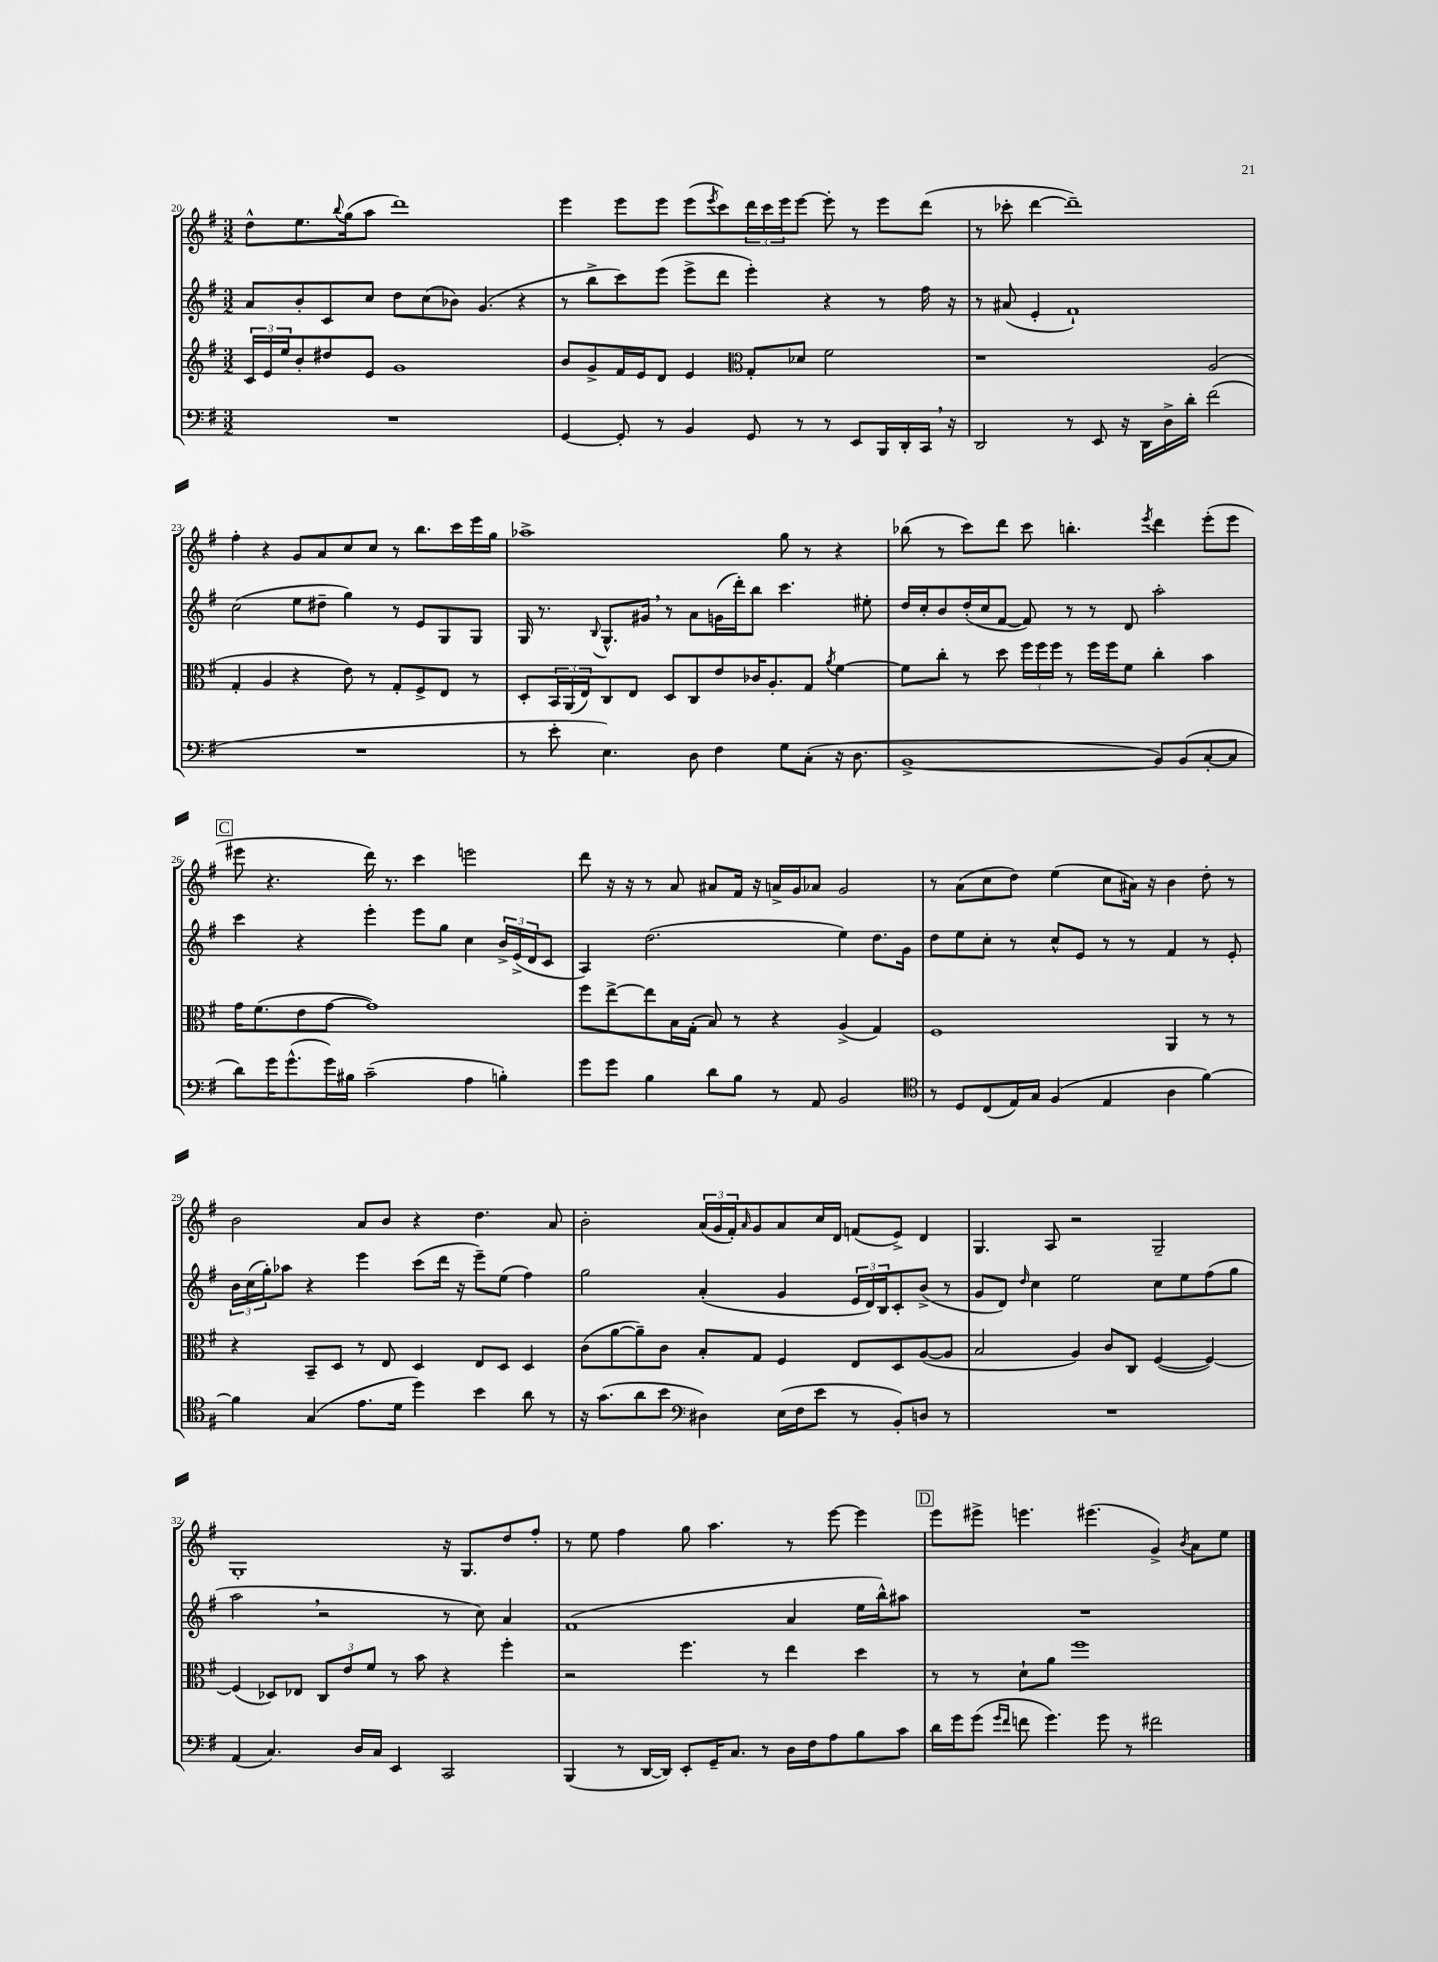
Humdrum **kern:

**kern	**kern	**kern	**kern
*staff4	*staff3	*staff2	*staff1
*clefF4	*clefG2	*clefG2	*clefG2
*k[f#]	*k[f#]	*k[f#]	*k[f#]
*M3/2	*M3/2	*M3/2	*M3/2
1.r	24c/LL	8a/L	8dd^^\L
.	24e/	.	.
.	24ee/J	.	.
.	8b'/	8b'/	8.ee\
.	8dd#/	8c/	.
.	.	.	8qqbb/
.	.	.	(16gg\k
.	8e/J	8cc/J	8aa\J
.	1g	8dd\L	1ddd)
.	.	(8cc\	.
.	.	8b-\J)	.
.	.	(4.g/	.
.	.	4r	.
=	=	=	=
[4GG/	8b/L	8r	4eee\
.	8g^/	8bb^\L	.
8GG'/]	16f#/L	8ccc\)	8eee\L
.	16e/J	.	.
8r	8d/J	(8eee\J	8eee\J
4BB/	4e/	8eee^\L	(8eee\L
.	.	.	8qeee/
.	.	8ddd\J	8ccc\)
*	*clefC3	*	*
8GG/	8G'/L	4eee'\)	24ddd\L
.	.	.	24ccc\
.	.	.	24eee\J
8r	8d-/J	.	[8eee\J
8r	2f#\	4r	8eee'\]
8EE/L	.	.	8r
16BBB/L	.	8r	8eee\L
16DD'/	.	.	.
16CC/JJ	.	16ff#\	(8ddd\J
16r	.	16r	.
=	=	=	=
2DD/	1r	8r	8r
.	.	(8a#/	8ccc-'\
.	.	4e'/	[4ddd\
8r	.	1f#`)	1ddd~])
8EE/	.	.	.
16r	.	.	.
16DD\LL	.	.	.
16D^\	.	.	.
16d'\JJ	.	.	.
(2f#\	(2A/	.	.
=	=	=	=
1.r	4G'/	(2cc\	4ff#'\
.	4A/	.	4r
.	4r	8ee\L	8g/L
.	.	8dd#~\J	8a/
.	8e\)	4gg\)	8cc/
.	8r	.	8cc/J
.	8G'/L	8r	8r
.	8F#^/	8e/L	8.bb\L
.	8E/J	8G/	.
.	.	.	16ccc\L
.	8r	8G/J	16eee\
.	.	.	16gg\JJ
=	=	=	=
8r	8D'/L	16G/	1aa-^
.	.	8.r	.
8e'\	24BB/L	.	.
.	(24AA/	.	.
.	24E/J)	.	.
.	.	8qqB/	.
4.E\)	8C/	8.G^^/L	.
.	8E/J	.	.
.	.	16g#/Jk	.
.	8D/L	8r	.
8D\	8C/	8a\L	.
4F#\	8e/	(16g\L	.
.	.	16ddd'\J)	.
.	16c-/K	8bb\J	.
.	8.A'/	.	.
8G\L	.	4.ccc\	8gg\
(8C'\J	8G/J	.	8r
.	8qa/	.	.
16r	[4f#\	.	4r
8.D\	.	.	.
.	.	8ee#'\	.
=	=	=	=
[1BB^	8f#\]L	16dd/LL	(8bb-\
.	.	16cc'/J	.
.	8cc'\J	8b/	8r
.	8r	(16dd'/L	8ccc\L)
.	.	16cc/J	.
.	8dd\	[8f#/J	8ddd\J
.	24ff#\LL	8f#/])	8ccc\
.	24ff#\	.	.
.	24ff#\JJ	.	.
.	8r	8r	4.bb'\
.	16ff#\LL	8r	.
.	16ff#\J	.	.
.	8f#\J	8d/	.
.	.	.	8qeee/
8BB/]L)	4cc'\	2aa'\	4ddd\
(8BB/	.	.	.
[8C'/	4b\	.	(8eee'\L
8C/]J	.	.	8eee\J
=	=	=	=
8d\L)	16g\LK	4ccc\	8eee#\
.	(8.f#\	.	.
16g\K	.	.	4.r
(8.g^^\	.	.	.
.	8e\	4r	.
16g\L)	[8g\J	.	.
16B#\JJ	.	.	.
(2c~\	1g])	4eee'\	16ddd\)
.	.	.	8.r
.	.	8eee\L	4ccc\
.	.	8gg\J	.
4A\	.	4cc\	2eee\
4B'\)	.	24b^/LL	.
.	.	(24e^/	.
.	.	24d/J	.
.	.	8c/J	.
=	=	=	=
8g\L	8ff#\L	4A/)	8ddd\
8g\J	[8ee^\	.	16r
.	.	.	16r
4B\	8ee\]	(2.dd\	8r
.	16B\L	.	8a/
.	(16G'\JJ	.	.
8d\L	8B/)	.	8a#/L
8B\J	8r	.	16f#/Jk
.	.	.	16r
8r	4r	.	16a^/LL
.	.	.	16g/J
8AA/	.	.	8a-/J
2BB/	(4A^/	4ee\)	2g/
.	4G/)	8.dd\L	.
.	.	16g\Jk	.
=	=	=	=
*clefC4	*	*	*
8r	1F#	8dd\L	8r
8D/L	.	8ee\	(8a\L
(8C/	.	8cc'\J	8cc\
16E/L)	.	8r	8dd\J)
16G/JJ	.	.	.
(4F#/	.	8cc^^/L	(4ee\
.	.	8e/J	.
4E/	.	8r	8cc\L
.	.	8r	16a#\Jk)
.	.	.	16r
4A\	4AA/	4f#/	4b\
[4f#\)	8r	8r	8dd'\
.	8r	8e'/	8r
=	=	=	=
4f#\]	4r	24b\LL	2b\
.	.	(24cc\	.
.	.	24gg'\J)	.
.	.	8aa-\J	.
(4G/	8BB~/L	4r	.
.	8D/J	.	.
8.e\L	8r	4eee\	8a/L
.	8E/	.	8b/J
16d\Jk	.	.	.
4dd\)	4D/	(8ccc\L	4r
.	.	16ddd\Jk	.
.	.	16r	.
4b\	8E/L	8eee~\L)	4.dd\
.	8D/J	(8ee\J	.
8a\	4D/	4ff#\)	.
8r	.	.	8a/
=	=	=	=
16r	(8c\L	2gg\	2b'\
(8.g\L	.	.	.
.	[8a\	.	.
8a\	8a~\])	.	.
8b\J	8c\J	.	.
*clefF4	*	*	*
4D#\)	8B'/L	(4a'/	(24a/LL
.	.	.	24g/
.	.	.	24f#'/J)
.	.	.	16qqa/
.	8G/J	.	8g/
(16E\LL	4F#/	4g/	8a/
16F#\J	.	.	.
8e\J	.	.	16cc/L
.	.	.	16d/JJ
8r	8E/L	24e/LL	(8f/L
.	.	24d/)	.
.	.	24B/J	.
8BB'/L)	8D/	8c'/	8e^/J)
8D/J	([8A/	(8b^/J	4d/
8r	8A/]J	8r	.
=	=	=	=
1.r	2B/	8g/L	4.G/
.	.	8d/J)	.
.	.	16qqdd/	.
.	.	4cc\	.
.	.	.	8A/
.	4A/)	2ee\	2r
.	8c/L	.	.
.	8C/J	.	.
.	([4F#/	8cc\L	2G~/
.	.	8ee\	.
.	4F#/_)	(8ff#\	.
.	.	8gg\J	.
=	=	=	=
(4AA/	(4F#/]	2aa\	1G'
4.C/)	8D-/L)	.	.
.	8E-/J	.	.
.	12C/L	2r	.
.	12e/	.	.
16D/LL	.	.	.
.	12f#/J	.	.
16C/JJ	.	.	.
4EE/	8r	.	.
.	8b\	.	.
2CC/	4r	8r	16r
.	.	.	8.G/L
.	.	8cc\)	.
.	4ff#'\	4a/	8dd/
.	.	.	8ff#'/J
=	=	=	=
(4BBB/	2r	(1f#	8r
.	.	.	8ee\
8r	.	.	4ff#\
[16DD/LL	.	.	.
16DD/]JJ)	.	.	.
8EE'/L	4.ff#\	.	8gg\
16GG~/K	.	.	4.aa\
8.C/J	.	.	.
8r	8r	.	.
16D\LL	4ee\	4a/	8r
16F#\J	.	.	.
8A\	.	.	[8eee\
8B\	4dd\	16ee\LL	4eee\]
.	.	16bb^^\J)	.
8c\J	.	8aa#\J	.
=	=	=	=
16d\LL	8r	1.r	8eee\L
16g\J	.	.	.
(8g\J	8r	.	8eee#^\J
16qqg/LL	.	.	.
16qqf#/JJ	.	.	.
8f\	8d`\L	.	4.eee\
4.g\)	8a\J	.	.
.	1ff#	.	.
.	.	.	(4.eee#\
8g\	.	.	.
8r	.	.	.
2f#\	.	.	4g^/)
.	.	.	8qb/
.	.	.	8a\L
.	.	.	8ee\J
==	==	==	==
*-	*-	*-	*-
